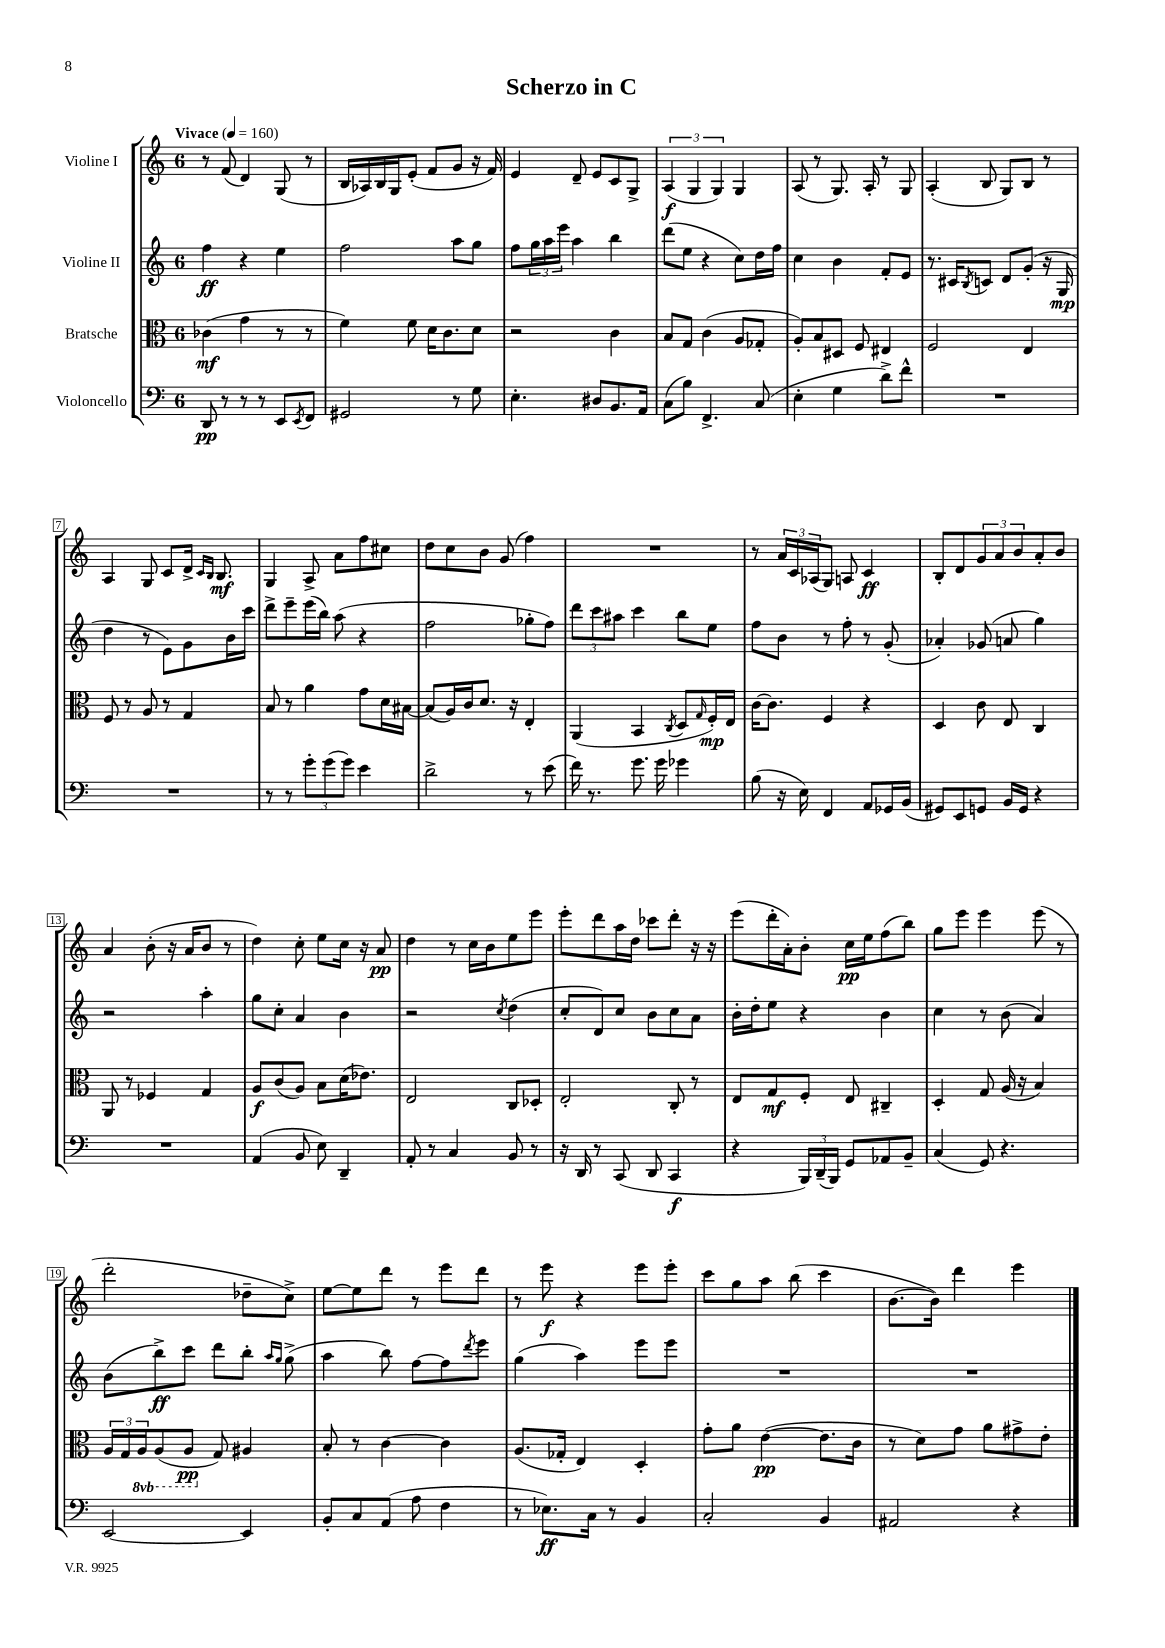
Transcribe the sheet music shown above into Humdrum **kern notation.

**kern	**dynam	**kern	**dynam	**kern	**dynam	**kern	**dynam
*part4	*part4	*part3	*part3	*part2	*part2	*part1	*part1
*staff4	*staff4	*staff3	*staff3	*staff2	*staff2	*staff1	*staff1
*I"Violoncello	*	*I"Bratsche	*	*I"Violine II	*	*I"Violine I	*
*clefF4	*	*clefC3	*	*clefG2	*	*clefG2	*
*k[]	*	*k[]	*	*k[]	*	*k[]	*
*M6/8	*	*M6/8	*	*M6/8	*	*M6/8	*
*MM160	*	*MM160	*	*MM160	*	*MM160	*
=1	=1	=1	=1	=1	=1	=1	=1
!	!	!	!	!	!	!LO:TX:a:B:t=Vivace	!
8DD/	pp	(4c-X\	mf	4ff\	ff	8r	.
8r	.	.	.	.	.	(8f/	.
8r	.	4g\	.	4r	.	4d/)	.
8r	.	.	.	.	.	.	.
8EE/L	.	8r	.	4ee\	.	(8G/	.
8qEE/	.	.	.	.	.	.	.
8FF/J	.	8r	.	.	.	8r	.
=2	=2	=2	=2	=2	=2	=2	=2
2GG#X/	.	4f\)	.	2ff\	.	16B/LL	.
.	.	.	.	.	.	16A-X/)	.
.	.	.	.	.	.	16B/	.
.	.	.	.	.	.	16G/J	.
.	.	8f\	.	.	.	(8e'/J	.
.	.	16d\KL	.	.	.	8f/L	.
.	.	8.c\	.	.	.	.	.
8r	.	.	.	8aa\L	.	8g/J	.
8G\	.	8d\J	.	8gg\J	.	16r	.
.	.	.	.	.	.	16f/)	.
=3	=3	=3	=3	=3	=3	=3	=3
4.E'\	.	2r	.	8ff\L	.	4e/	.
.	.	.	.	24gg\L	.	.	.
.	.	.	.	24aa\	.	.	.
.	.	.	.	24eee\JJ	.	.	.
.	.	.	.	4aa\	.	8d~/	.
8D#X/L	.	.	.	.	.	8e/L	.
8.BB/	.	4c\	.	4bb\	.	8c/	.
.	.	.	.	.	.	8G^/J	.
16AA/Jk	.	.	.	.	.	.	.
=4	=4	=4	=4	=4	=4	=4	=4
(8C\L	.	8B/L	.	(8ddd\L	.	(6A/	f
8B\J)	.	8G/J	.	8ee\J	.	.	.
.	.	.	.	.	.	6G/	.
4.FF^/	.	(4c\	.	4r	.	.	.
.	.	.	.	.	.	6G/)	.
.	.	8A/L	.	8cc\L)	.	4G/	.
(8C/	.	8G-X'/J	.	16dd\L	.	.	.
.	.	.	.	16ff\JJ	.	.	.
=5	=5	=5	=5	=5	=5	=5	=5
4E'\	.	8A'/L)	.	4cc\	.	(8A/	.
.	.	8B/	.	.	.	8r	.
4G\	.	8D#X/J	.	4b\	.	8.G/)	.
.	.	8F/	.	.	.	.	.
.	.	.	.	.	.	16A'/	.
8d^\L)	.	4E#X/	.	8f'/L	.	8r	.
8f^^\J	.	.	.	8e/J	.	8G/	.
=6	=6	=6	=6	=6	=6	=6	=6
2.r	.	2F/	.	8.r	.	(4A'/	.
.	.	.	.	16c#X/KL	.	.	.
.	.	.	.	8qB/	.	.	.
.	.	.	.	8cn/J	.	8B/	.
.	.	.	.	8d/L	.	8G/L)	.
.	.	4E/	.	(8g'/J	.	8B/J	.
.	.	.	.	16r	.	8r	.
.	.	.	.	16G/	mp	.	.
!!LO:LB:g=z
=7	=7	=7	=7	=7	=7	=7	=7
2.r	.	8F/	.	4dd\	.	4A/	.
.	.	8r	.	.	.	.	.
.	.	8A/	.	8r	.	8G/	.
.	.	8r	.	8e\L)	.	8c/L	.
.	.	4G/	.	8g\	.	16d^/Jk	.
.	.	.	.	.	.	16qqc/LL	.
.	.	.	.	.	.	16qqB/JJ	.
.	.	.	.	.	.	8.B/	mf
.	.	.	.	16b\L	.	.	.
.	.	.	.	16ccc\JJ	.	.	.
=8	=8	=8	=8	=8	=8	=8	=8
8r	.	8B/	.	8ddd^\L	.	4G/	.
8r	.	8r	.	8eee~\	.	.	.
12g'\L	.	4a\	.	(16eee\L	.	8A^/	.
.	.	.	.	16bb\JJ)	.	.	.
(12g\	.	.	.	.	.	.	.
.	.	.	.	(8aa\	.	8a\L	.
12g\J)	.	.	.	.	.	.	.
4e\	.	8g\L	.	4r	.	8ff\	.
.	.	16d\L	.	.	.	8cc#X\J	.
.	.	[16B#X\JJ	.	.	.	.	.
=9	=9	=9	=9	=9	=9	=9	=9
2d^\	.	(8B#/L]	.	2ff\	.	8dd\L	.
.	.	16A/L)	.	.	.	8cc\	.
.	.	16c/J	.	.	.	.	.
.	.	8.d/J	.	.	.	8b\J	.
.	.	.	.	.	.	(8g/	.
.	.	16r	.	.	.	.	.
8r	.	4E'/	.	8gg-X'\L	.	4ff\)	.
(8e\	.	.	.	8ff\J)	.	.	.
=10	=10	=10	=10	=10	=10	=10	=10
16f\)	.	(4AA/	.	12ddd\L	.	2.r	.
8.r	.	.	.	.	.	.	.
.	.	.	.	12ccc\	.	.	.
.	.	.	.	12aa#X\J	.	.	.
8.g\	.	4BB/	.	4ccc\	.	.	.
16g\	.	.	.	.	.	.	.
.	.	8qC/	.	.	.	.	.
4g-X\	.	8D/L	.	8bb\L	.	.	.
.	.	16qqG/	.	.	.	.	.
.	.	16F'/L)	mp	8ee\J	.	.	.
.	.	16E/JJ	.	.	.	.	.
=11	=11	=11	=11	=11	=11	=11	=11
(8B\	.	[16c\KL	.	8ff\L	.	8r	.
.	.	8.c\J]	.	.	.	.	.
16r	.	.	.	8b\J	.	24a/LL	.
.	.	.	.	.	.	24c/	.
16E\)	.	.	.	.	.	.	.
.	.	.	.	.	.	(24A-X/J	.
4FF/	.	4F/	.	8r	.	8G/J)	.
.	.	.	.	8ff'\	.	8An/	.
8AA/L	.	4r	.	8r	.	4c/	ff
16GG-X/L	.	.	.	(8g'/	.	.	.
(16BB/JJ	.	.	.	.	.	.	.
=12	=12	=12	=12	=12	=12	=12	=12
8GG#X/L)	.	4D/	.	4a-X'/)	.	8B'/L	.
8EE/	.	.	.	.	.	8d/	.
8GGn/J	.	8c\	.	(8g-X/	.	12g/	.
.	.	.	.	.	.	12a/	.
16BB/LL	.	8E/	.	8an/	.	.	.
.	.	.	.	.	.	12b/	.
16GG/JJ	.	.	.	.	.	.	.
4r	.	4C/	.	4gg\)	.	8a'/	.
.	.	.	.	.	.	8b/J	.
!!LO:LB:g=z
=13	=13	=13	=13	=13	=13	=13	=13
2.r	.	8AA/	.	2r	.	4a/	.
.	.	8r	.	.	.	.	.
.	.	4F-X/	.	.	.	(8b'\	.
.	.	.	.	.	.	16r	.
.	.	.	.	.	.	16a/KL	.
.	.	4G/	.	4aa'\	.	8b/J	.
.	.	.	.	.	.	8r	.
=14	=14	=14	=14	=14	=14	=14	=14
(4AA/	.	8A/L	f	8gg\L	.	4dd\)	.
.	.	(8c/	.	8cc'\J	.	.	.
8BB/	.	8A/J)	.	4a/	.	8cc'\	.
8E\)	.	8B\L	.	.	.	8ee\L	.
4DD~/	.	(16d\K	.	4b\	.	16cc\Jk	.
.	.	8.e-X\J)	.	.	.	16r	.
.	.	.	.	.	.	8a/	pp
=15	=15	=15	=15	=15	=15	=15	=15
8AA'/	.	2E/	.	2r	.	4dd\	.
8r	.	.	.	.	.	.	.
4C/	.	.	.	.	.	8r	.
.	.	.	.	.	.	16cc\LL	.
.	.	.	.	.	.	16b\J	.
.	.	.	.	8qcc/	.	.	.
8BB/	.	8C/L	.	(4dd\	.	8ee\	.
8r	.	8D-X'/J	.	.	.	8eee\J	.
=16	=16	=16	=16	=16	=16	=16	=16
16r	.	2E'/	.	8cc'/L	.	8eee'\L	.
16DD/	.	.	.	.	.	.	.
8r	.	.	.	8d/)	.	8ddd\	.
(8CC/	.	.	.	8cc/J	.	16aa\L	.
.	.	.	.	.	.	16dd\JJ	.
8DD/	.	.	.	8b\L	.	8ccc-X\L	.
4CC/	f	8C'/	.	8cc\	.	8ddd'\J	.
.	.	8r	.	8a\J	.	16r	.
.	.	.	.	.	.	16r	.
=17	=17	=17	=17	=17	=17	=17	=17
4r	.	8E/L	.	16b'\LL	.	(8eee\L	.
.	.	.	.	16dd'\J	.	.	.
.	.	8G/	mf	8ee\J	.	16ddd'\L	.
.	.	.	.	.	.	16a'\J)	.
24BBB/LL)	.	8F'/J	.	4r	.	8b'\J	.
(24DD~/	.	.	.	.	.	.	.
24BBB/JJ)	.	.	.	.	.	.	.
8GG/L	.	8E/	.	.	.	16cc\LL	pp
.	.	.	.	.	.	16ee\J	.
8AA-X/	.	4C#X~/	.	4b\	.	(8ff\	.
8BB~/J	.	.	.	.	.	8bb\J)	.
=18	=18	=18	=18	=18	=18	=18	=18
(4C/	.	4D'/	.	4cc\	.	8gg\L	.
.	.	.	.	.	.	8eee\J	.
8GG/)	.	8G/	.	8r	.	4eee\	.
4.r	.	(16A/	.	(8b\	.	.	.
.	.	16r	.	.	.	.	.
.	.	4B/)	.	4a/)	.	(8eee\	.
.	.	.	.	.	.	8r	.
!!LO:LB:g=z
=19	=19	=19	=19	=19	=19	=19	=19
[2EE/	.	24A/LL	.	(8b\L	.	2ddd'\	.
.	.	24G/	.	.	.	.	.
*	*	*8ba	*	*	*	*	*
.	.	24AA/J	.	.	.	.	.
.	.	(8AA/	.	8bb^\)	ff	.	.
.	.	8AA/J	pp	8ccc\J	.	.	.
*	*	*X8ba	*	*	*	*	*
.	.	8G/)	.	8ddd\L	.	.	.
4EE/]	.	4A#X/	.	8bb'\J	.	8dd-X~\L	.
.	.	.	.	16qqaa/LL	.	.	.
.	.	.	.	16qqgg/JJ	.	.	.
.	.	.	.	(8gg^\	.	8cc^\J)	.
=20	=20	=20	=20	=20	=20	=20	=20
8BB'/L	.	8B'/	.	4aa\	.	[8ee\L	.
8C/	.	8r	.	.	.	8ee\]	.
(8AA/J	.	[4c\	.	8bb\)	.	8ddd\J	.
8A\	.	.	.	[8ff\L	.	8r	.
4F\	.	4c\]	.	8ff\]	.	8eee\L	.
.	.	.	.	8qddd/	.	.	.
.	.	.	.	8eee\J	.	8ddd\J	.
=21	=21	=21	=21	=21	=21	=21	=21
8r	.	(8.A/L	.	(4gg\	.	8r	.
8.E-X\L)	ff	.	.	.	.	8eee\	f
.	.	16G-X'/Jk	.	.	.	.	.
.	.	4E/)	.	4aa\)	.	4r	.
16C\Jk	.	.	.	.	.	.	.
8r	.	.	.	.	.	.	.
4BB/	.	4D'/	.	8eee\L	.	8eee\L	.
.	.	.	.	8eee\J	.	8eee'\J	.
=22	=22	=22	=22	=22	=22	=22	=22
2C'/	.	8g'\L	.	2.r	.	8ccc\L	.
.	.	8a\J	.	.	.	8gg\	.
.	.	([4e\	pp	.	.	8aa\J	.
.	.	.	.	.	.	(8bb\	.
4BB/	.	8.e\L]	.	.	.	4ccc\	.
.	.	16c\Jk	.	.	.	.	.
=23	=23	=23	=23	=23	=23	=23	=23
2AA#X/	.	8r	.	2.r	.	[8.b\L	.
.	.	8d\L)	.	.	.	.	.
.	.	.	.	.	.	16b\Jk])	.
.	.	8g\J	.	.	.	4ddd\	.
.	.	8a\L	.	.	.	.	.
4r	.	8g#X^\	.	.	.	4eee\	.
.	.	8e'\J	.	.	.	.	.
==	==	==	==	==	==	==	==
*-	*-	*-	*-	*-	*-	*-	*-
